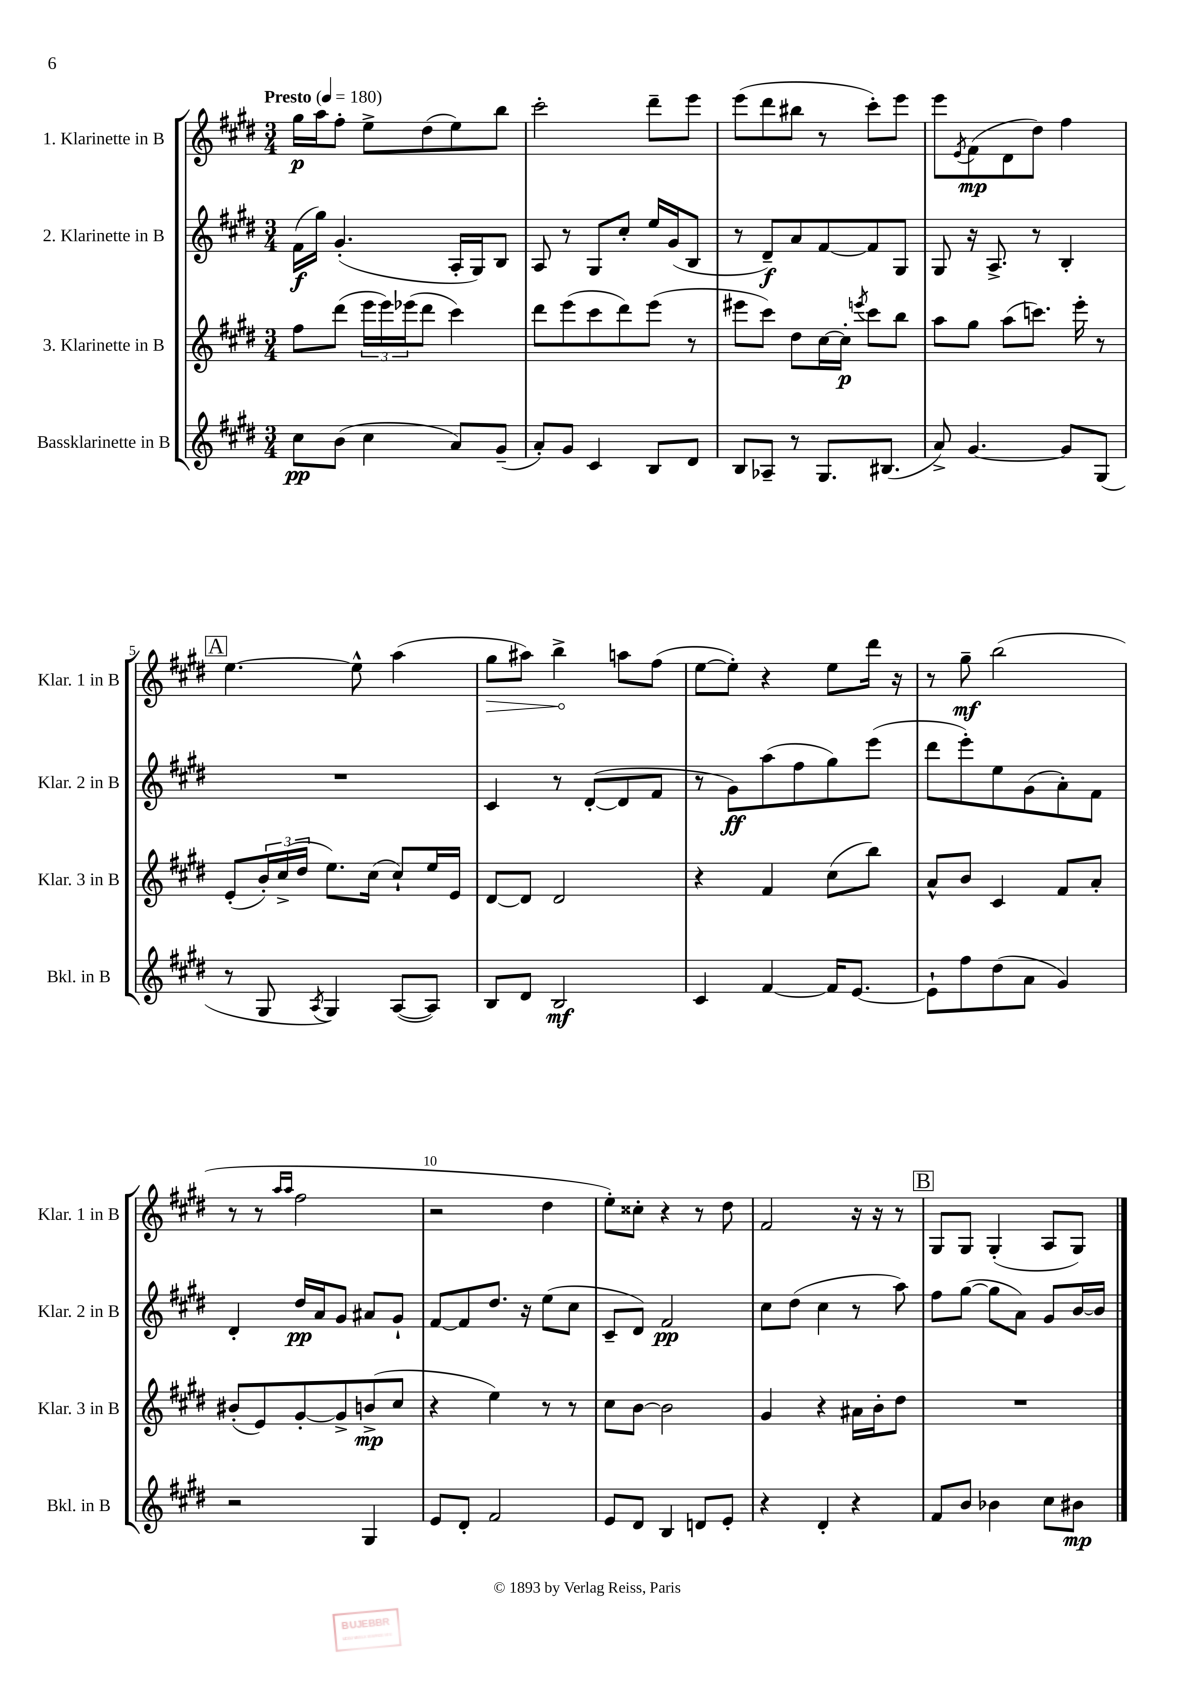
<<
\new StaffGroup <<
\new Staff = "s0" \with { instrumentName = "1. Klarinette in B" shortInstrumentName = "Klar. 1 in B" } {
    \clef treble \key e \major \numericTimeSignature \time 3/4 \tempo "Presto" 4 = 180
    gis''16\p a''16 fis''8-. e''8-> dis''8( e''8) b''8 |
    cis'''2-. dis'''8-- e'''8 |
    e'''8( dis'''8 bis''8 r8 cis'''8-.) e'''8 |
    e'''8 \acciaccatura { e'8 } fis'8\mp( dis'8 dis''8) fis''4 |
    \mark \markup { \box "A" } e''4.~ e''8-^ a''4( |
    \once \override Hairpin.circled-tip = ##t gis''8\> ais''8) b''4->\! a''8 fis''8( |
    e''8~ e''8-.) r4 e''8 dis'''16 r16 |
    r8 gis''8--\mf b''2( |
    r8 r8 \grace { a''16 a''16 } fis''2 |
    r2 dis''4 |
    e''8-.) cisis''8-. r4 r8 dis''8 |
    fis'2 r16 r16 r8 |
    \mark \markup { \box "B" } gis8 gis8 gis4-.( a8 gis8) \bar "|." |
}
\new Staff = "s1" \with { instrumentName = "2. Klarinette in B" shortInstrumentName = "Klar. 2 in B" } {
    \clef treble \key e \major \numericTimeSignature \time 3/4
    fis'16\f( gis''16) gis'4.-.( a16-. gis16) b8 |
    a8 r8 gis8 cis''8-. e''16 gis'16( b8 |
    r8 dis'8--\f) a'8 fis'8~ fis'8 gis8 |
    gis8 r16 a8.-> r8 b4-. |
    \mark \markup { \box "A" } R2. |
    cis'4 r8 dis'8~-.( dis'8 fis'8 |
    r8 gis'8\ff) a''8( fis''8 gis''8) e'''8( |
    dis'''8 e'''8-.) e''8 gis'8( a'8-.) fis'8 |
    dis'4-. dis''16\pp a'16 gis'8 ais'8 gis'8-! |
    fis'8~ fis'8 dis''8. r16 e''8( cis''8 |
    cis'8-- dis'8) fis'2\pp |
    cis''8 dis''8( cis''4 r8 a''8) |
    \mark \markup { \box "B" } fis''8 gis''8~( gis''8 a'8) gis'8 b'16~ b'16 \bar "|." |
}
\new Staff = "s2" \with { instrumentName = "3. Klarinette in B" shortInstrumentName = "Klar. 3 in B" } {
    \clef treble \key e \major \numericTimeSignature \time 3/4
    fis''8 dis'''8( \tuplet 3/2 { e'''16 e'''16) ees'''16( } dis'''8 cis'''4) |
    dis'''8 e'''8( cis'''8 dis'''8) e'''8( r8 |
    eis'''8 cis'''8) dis''8 cis''16~ cis''16-.\p \acciaccatura { e'''8 } cis'''8 b''8 |
    a''8 gis''8 a''8( c'''8.) e'''16-. r8 |
    \mark \markup { \box "A" } e'8-.( \tuplet 3/2 { b'16-.) cis''16->( dis''16 } e''8.) cis''16( cis''8-!) e''16 e'16 |
    dis'8~ dis'8 dis'2 |
    r4 fis'4 cis''8( b''8) |
    a'8-^ b'8 cis'4 fis'8 a'8-. |
    bis'8-.( e'8) gis'8~-. gis'8-> b'8->\mp( cis''8 |
    r4 e''4) r8 r8 |
    cis''8 b'8~ b'2 |
    gis'4 r4 ais'16 b'16-. dis''8 |
    \mark \markup { \box "B" } R2. \bar "|." |
}
\new Staff = "s3" \with { instrumentName = "Bassklarinette in B" shortInstrumentName = "Bkl. in B" } {
    \clef treble \key e \major \numericTimeSignature \time 3/4
    cis''8\pp b'8( cis''4 a'8) gis'8--( |
    a'8-.) gis'8 cis'4 b8 dis'8 |
    b8 aes8-- r8 gis8. bis8.( |
    a'8->) gis'4.~ gis'8 gis8( |
    \mark \markup { \box "A" } r8 gis8 \acciaccatura { a8 } gis4) a8~( a8) |
    b8 dis'8 b2\mf |
    cis'4 fis'4~ fis'16 e'8.~ |
    e'8-! fis''8 dis''8( a'8 gis'4) |
    r2 gis4 |
    e'8 dis'8-. fis'2 |
    e'8 dis'8 b4 d'8 e'8-. |
    r4 dis'4-. r4 |
    \mark \markup { \box "B" } fis'8 b'8 bes'4 cis''8 bis'8\mp \bar "|." |
}
>>
>>
\layout { \context { \Score \override BarNumber.break-visibility = ##(#f #t #t) barNumberVisibility = #(every-nth-bar-number-visible 5) } }
